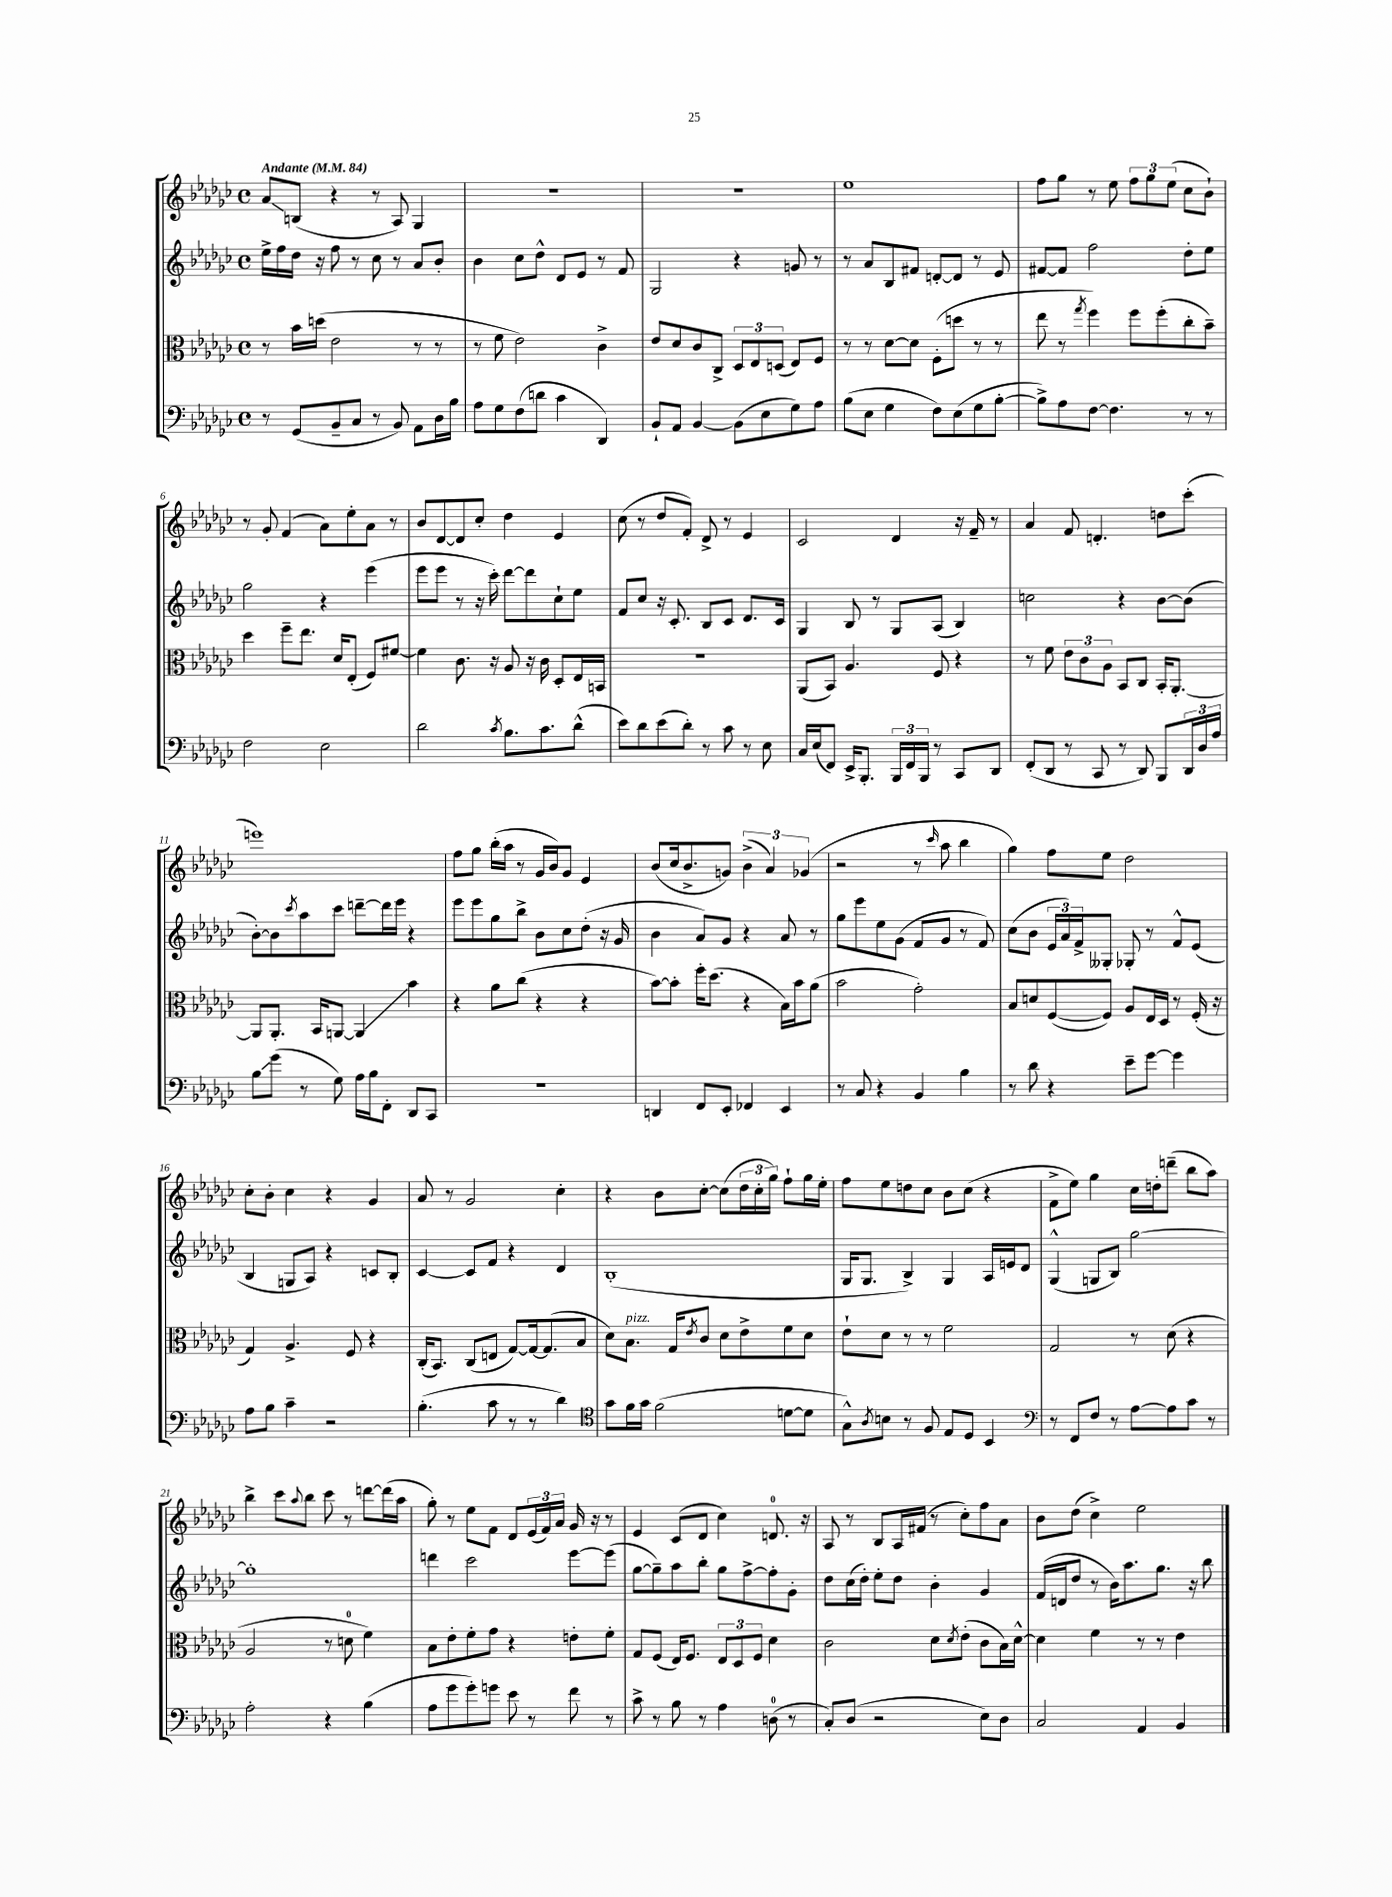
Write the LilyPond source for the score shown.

<<
\new StaffGroup <<
\new Staff = "s0" {
    \clef treble \key ges \major \defaultTimeSignature \time 4/4 \tempo "Andante" 4 = 84
    aes'8\glissando b8( r4 r8 aes8) ges4 |
    r1 |
    r1 |
    ees''1 |
    f''8 ges''8 r8 ees''8 \tuplet 3/2 { f''8 ges''8 ees''8( } ces''8 bes'8-!) |
    r8 ges'8-. f'4( aes'8) ees''8-. aes'8 r8 |
    bes'8 des'8~ des'8 ces''8-. des''4 ees'4 |
    ces''8( r8 des''8 f'8-.) des'8-> r8 ees'4 |
    ces'2 des'4 r16 f'16-- r8 |
    aes'4 f'8 d'4.-. d''8 ces'''8-.( |
    e'''1) |
    f''8 ges''8 bes''16-.( aes''16 r8 ges'16 bes'16) ges'8 ees'4 |
    bes'8( ces''16 bes'8.-> g'8) \tuplet 3/2 { bes'4->( aes'4) ges'4( } |
    r2 r8 \grace { ces'''16 } aes''8 bes''4 |
    ges''4) f''8 ees''8 des''2 |
    ces''8-. bes'8-. ces''4 r4 ges'4 |
    aes'8 r8 ges'2 ces''4-. |
    r4 bes'8 ces''8~-. ces''8( \tuplet 3/2 { des''16 ces''16-. ges''16) } f''8-! ges''16 ees''16-. |
    f''8 ees''8 d''8 ces''8 bes'8 ces''8( r4 |
    f'8-> ees''8) ges''4 ces''16 d''16-. d'''8--( bes''8 aes''8) |
    bes''4-> ces'''8 \appoggiatura { aes''8 } bes''8 ces'''8 r8 d'''8~ d'''16( aes''16 |
    ges''8-.) r8 ees''8 f'8 des'8 \tuplet 3/2 { ees'16( f'16) aes'16 } ges'16 r16 r8 |
    ees'4 ces'8( des'8 ces''4) d'8.-0 r16 |
    aes8 r8 bes8 aes16 fis'16( r8 ces''8-.) f''8 aes'8 |
    bes'8 des''8( ces''4->) ees''2 \bar "|." |
}
\new Staff = "s1" {
    \clef treble \key ges \major \defaultTimeSignature \time 4/4
    ees''16-> f''16 des''16 r16 f''8 r8 ces''8 r8 aes'8 bes'8-. |
    bes'4 ces''8 des''8-^ des'8 ees'8 r8 f'8 |
    ges2 r4 g'8 r8 |
    r8 aes'8 bes8 fis'8 d'8~-. d'8 r8 ees'8 |
    fis'8~ fis'8 f''2 des''8-. ees''8 |
    ges''2 r4 ees'''4( |
    ees'''8 ees'''8 r8 r16 ces'''16-.) des'''8~ des'''8 ces''8-! ees''8 |
    f'8 ces''8 r16 ces'8.-. bes8 ces'8 des'8. ces'16 |
    ges4 bes8 r8 ges8 aes8( bes4) |
    c''2 r4 bes'8~ bes'8( |
    bes'8~-.) bes'8 \acciaccatura { ces'''8 } aes''8 ces'''8 d'''8~-- d'''16 ees'''16 r4 |
    ees'''8 ees'''8 ges''8 bes''8-> bes'8 ces''8 des''8-.( r16 ges'16 |
    bes'4 aes'8) ges'8 r4 aes'8 r8 |
    ges''8 ees'''8 ees''8 ges'8( f'8 ges'8 r8 f'8) |
    ces''8( bes'8 \tuplet 3/2 { ees'16 aes'16) f'16-> } geses8-. ges8-. r8 f'8-^ ees'8( |
    bes4 g8 aes8) r4 c'8 bes8-. |
    ces'4~ ces'8 f'8 r4 des'4 |
    bes1-.( |
    ges16 ges8. bes4->) ges4 aes16 e'16 des'8 |
    ges4-^( g8 bes8) ges''2~ |
    ges''1-. |
    d'''4 ces'''2 ees'''8~ ees'''8( |
    ges''8~ ges''8--) aes''8 bes''8-. ges''8 f''8~-> f''8-. ges'8-. |
    des''8 ces''16( des''16-.) ees''8-. des''8 bes'4-. ges'4 |
    f'16( d'16 des''8 r8 bes'16) aes''8. ges''8. r16 bes''8 \bar "|." |
}
\new Staff = "s2" {
    \clef alto \key ges \major \defaultTimeSignature \time 4/4
    r8 bes'16 d''16( ees'2 r8 r8 |
    r8 f'8 ees'2) ces'4-> |
    ees'8 des'8 ces'8 ces8-> \tuplet 3/2 { des8 ees8 d8( } ees8) f8 |
    r8 r8 des'8~ des'8 f8-.( d''8 r8 r8 |
    ees''8 r8 \acciaccatura { ges''8 } f''4) f''8 f''8-.( ces''8-. bes'8--) |
    des''4 f''8-- ees''8. des'16 ees8-.( f8) fis'8~ |
    fis'4 ces'8. r16 aes8 r16 ces'16 des8-. ees16 b,16 |
    R1 |
    aes,8( bes,8) aes4. f8 r4 |
    r8 f'8 \tuplet 3/2 { ees'8 ces'8 aes8 } bes,8 ces8 bes,16-. aes,8.~-. |
    aes,8 aes,8.-. bes,16 a,8~ a,4\glissando bes'4 |
    r4 aes'8 ces''8( r4 r4 |
    bes'8~) bes'8-. f''16-. des''8.( r4 bes16) bes'16 aes'8( |
    bes'2 ges'2-.) |
    bes8 d'8 f8~( f8) aes8 ees16 des16 r8 f16-.( r16 |
    ges4) aes4.-> f8 r4 |
    ces16-.( bes,8.) ces8( e8 ges8~) ges16~ ges8.( bes8 |
    des'8) bes8.^\markup { \italic "pizz." } ges16 \acciaccatura { ees'8 } ces'8 des'8 ees'8-> f'8 des'8 |
    ees'8-! des'8 r8 r8 f'2 |
    ges2 r8 des'8( r4 |
    aes2 r8 d'8-0 f'4) |
    bes8 ees'8-. f'8-. ges'8 r4 e'8-. f'8-. |
    ges8 f8( ees16) f8. \tuplet 3/2 { ees8 des8 f8 } des'4 |
    ces'2 des'8 \acciaccatura { des'8 } ees'8-.( ces'8 bes16) des'16~-^ |
    des'4 f'4 r8 r8 ees'4 \bar "|." |
}
\new Staff = "s3" {
    \clef bass \key ges \major \defaultTimeSignature \time 4/4
    r8 ges,8( bes,8-- ces8 r8 bes,8) aes,8 des16 bes16 |
    aes8 ges8 f8( d'8 ces'4 des,4) |
    bes,8-! aes,8 bes,4~ bes,8( ees8 ges8) aes8 |
    bes8( ees8 ges4 f8) ees8( ges8 bes8~-. |
    bes8->) aes8 f8~ f4. r8 r8 |
    f2 ees2 |
    des'2 \acciaccatura { ces'8 } bes8. ces'8. des'8-^( |
    ees'8) des'8 ees'8( des'8-.) r8 ces'8 r8 ees8 |
    ces16 ees16( f,8) ees,16-> bes,,8.-. \tuplet 3/2 { bes,,16 f,16 bes,,16 } r8 ces,8 des,8 |
    f,8-.( des,8 r8 ces,8 r8 des,8) bes,,8 \tuplet 3/2 { des,16 des16 aes16 } |
    bes8\glissando ges'8( r8 ges8) aes16 bes16 f,8-. des,8 ces,8 |
    R1 |
    d,4 f,8 ees,8-. fes,4 ees,4 |
    r8 ces8 r4 bes,4 bes4 |
    r8 des'8 r4 ees'8-- ges'8~ ges'4 |
    aes8 bes8 ces'4-- r2 |
    bes4.-.( ces'8 r8 r8 des'4) |
    \clef tenor ges'8 f'16 ges'16 f'2( d'8~ d'8 |
    ges8-^) \acciaccatura { aes8 } b8 r8 f8 ees8 des8 bes,4 |
    \clef bass r8 f,8 f8 r8 aes8~ aes8 ces'8 r8 |
    aes2-. r4 bes4( |
    aes8 ges'8 ges'8-.) g'8 ees'8 r8 f'8 r8 |
    ces'8-> r8 bes8 r8 aes4 d8-0( r8 |
    ces8-.) des8( r2 ees8) des8 |
    ces2 aes,4 bes,4 \bar "|." |
}
>>
>>
